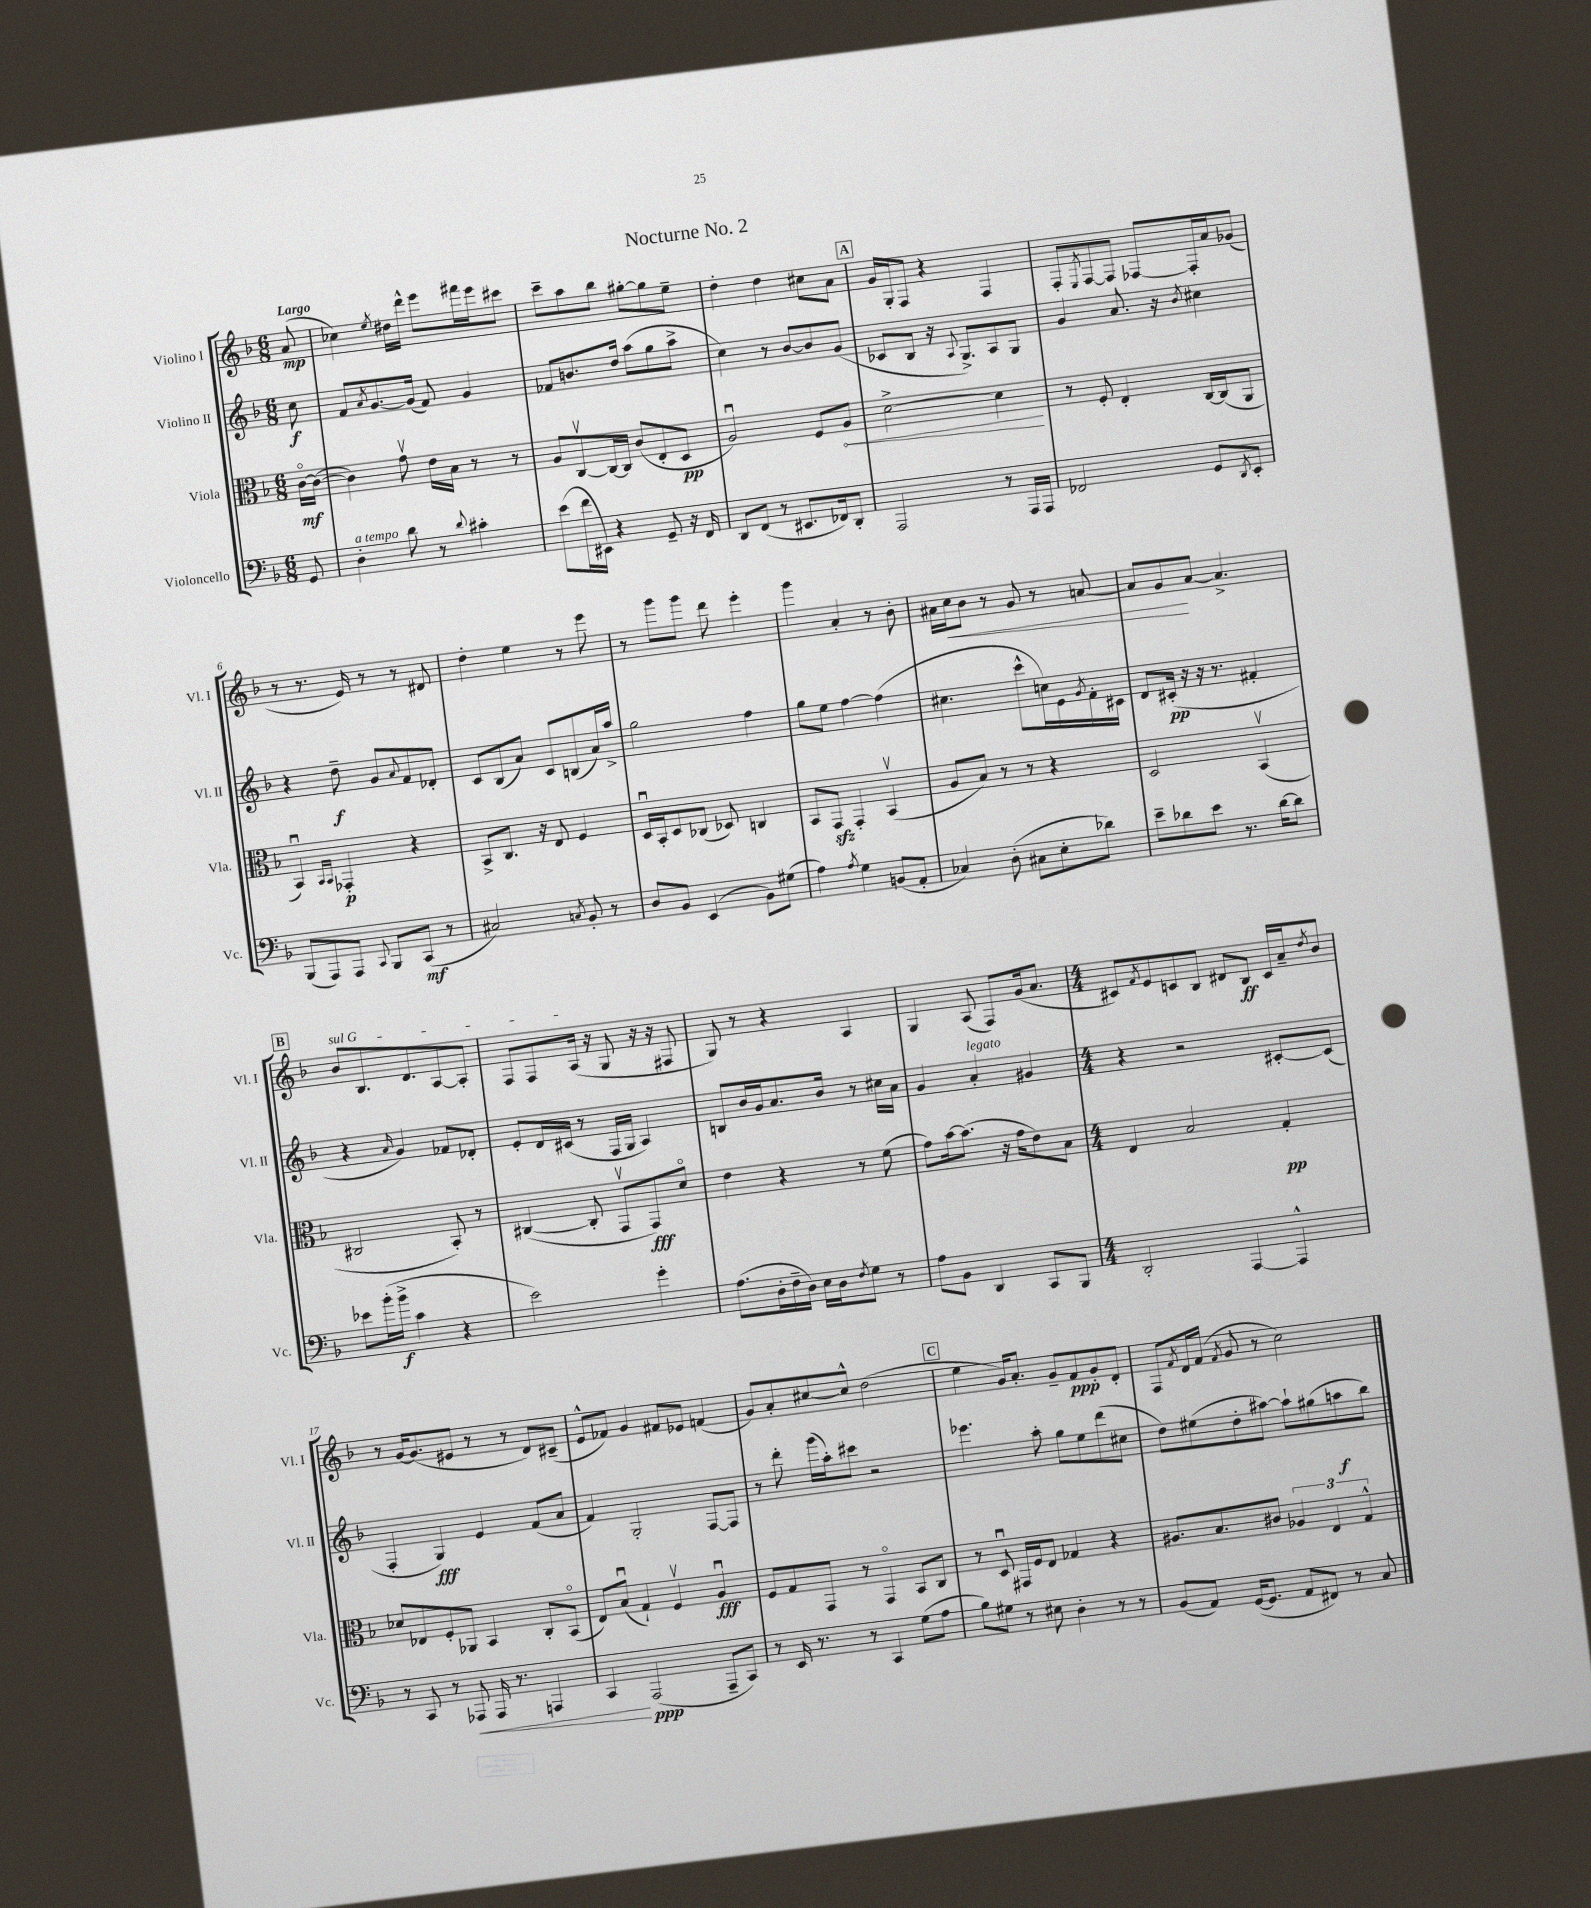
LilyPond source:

\header { title = "Nocturne No. 2" }
<<
\new StaffGroup <<
\new Staff = "s0" \with { instrumentName = "Violino I" shortInstrumentName = "Vl. I" } {
    \clef treble \key f \major \numericTimeSignature \time 6/8 \partial 8 \tempo "Largo"
    a'8\mp( |
    ces''4) \acciaccatura { e''8 } dis''16 d'''16-^ e'''8 fis'''16 e'''16 cis'''8 |
    c'''8-- a''8 bes''8 gis''8~-. gis''8 e''8-- |
    d''4-. d''4 cis''8 a'8 |
    \mark \markup { \box "A" } g'16 g16-. f8 r4 f4 |
    f8-. \acciaccatura { e8 } f8~ f8 fes8~ fes16-. a'16 ges'8( |
    r8 r8. e'16) r8 r8 dis'8 |
    d''4-. e''4 r8 e'''8 |
    r8 g'''8 g'''8 d'''8 e'''4-. |
    g'''4 a'4-. r8 bes'8-. |
    ais'16 c''16\< bes'8 r8 g'8 r8 a'8~ |
    a'8 g'8\! a'8~ a'4.-> |
    \mark \markup { \box "B" } \once \override TextSpanner.bound-details.left.text = \markup { \italic "sul G" } bes'8\startTextSpan bes8. d'8. a8~ a8-. |
    f8 f8 a16\stopTextSpan( r16 g8 r16 r16 fis8 |
    g8) r8 r4 a4 |
    g4 a8( f8) g'16( a'8. |
    \numericTimeSignature \time 4/4 cis'8) \acciaccatura { f'8 } e'8 c'8 bes8 dis'8 bes8\ff c'16 a'16-- \acciaccatura { d''8 } bes'8 |
    r8 g'16~ g'8.( eis'8 r8 r8 d'8) cis'8--( |
    e'8-^ fes'8) g'4 fis'8 ees'8 f'4( |
    g'8) a'8-. cis''8~ cis''8-^ d''2( |
    \mark \markup { \box "C" } e''4 g'16) a'8.-. g'8-- f'8\ppp g'8-. d'8-. |
    f8 \acciaccatura { f'8 } d'16 f'16( \acciaccatura { f'8 } g'8 r8 c''2) \bar "|." |
}
\new Staff = "s1" \with { instrumentName = "Violino II" shortInstrumentName = "Vl. II" } {
    \clef treble \key f \major \numericTimeSignature \time 6/8 \partial 8
    c''8\f |
    f'8 \acciaccatura { a'8 } g'8.~ g'16( f'8) g'4 |
    fes'8 b'8. d''16 a''8( g''8 a''8-> |
    c''4) r8 bes'8~ bes'8 g'8( |
    \mark \markup { \box "A" } ces'8 bes8 r16 \appoggiatura { a8 } g8.->) a8 g8 |
    g'4 a'8. r16 \acciaccatura { bes'8 } cis''4 |
    r4 d''8--\f g'8 \appoggiatura { a'8 } f'8 des'8-. |
    c'8 bes8( a'8) c'8 b8( a'16) a''16-> |
    g''2 f''4 |
    g''8 e''8 f''4~ f''4( |
    cis''4. c'''8-^ c''16) e'16 \acciaccatura { g'8 } f'16-. cis'16 |
    d'8 cis'16-.\pp( r16 r16 r8. fis'4-. |
    \mark \markup { \box "B" } r4 \grace { a'16 } g'4) fes'8 des'8-. |
    e'8-. d'16 cis'16( r8 f16 g16 a4) |
    b8 bes'16 g'16 a'8. bes'16 r8 cis''16 a'16 |
    g'4 a'4-.^\markup { \italic "legato" } gis'4 |
    \numericTimeSignature \time 4/4 r4 r2 cis'8~-. cis'8( |
    f4-. g4\fff) e'4 f'8( a'8 |
    f'4) g2-. f8~ f8 |
    r8 d'''8-. g'''16( a''16-.) cis'''8 r2 |
    \mark \markup { \box "C" } ees'''4. a''8-. g''8 e''8 d'''8( cis''8 |
    d''8) eis''8( d''8-. ais''8~) ais''8-! gis''8( a''8\f bes''8) \bar "|." |
}
\new Staff = "s2" \with { instrumentName = "Viola" shortInstrumentName = "Vla." } {
    \clef alto \key f \major \numericTimeSignature \time 6/8 \partial 8
    c'16~\flageolet\mf c'16~( |
    c'4) g'8\upbow e'16 bes16 r8 r8 |
    a8 c8~\upbow c16~ c16 c'8( e8-. d8\pp |
    a2\downbow) f8 \once \override Hairpin.circled-tip = ##t a8\< |
    \mark \markup { \box "A" } d'2~-> d'4\! |
    r8 f8-. e4-. c16~ c16( a,8 |
    bes,4\downbow) \grace { bes,16 bes,16 } ges,4-.\p r4 |
    bes,8-> c8. r16 e8 f4 |
    d16\downbow bes,16-. d8 ces8( des8) c4 |
    bes,8 g,8\sfz g,4-. bes,4\upbow( |
    a8 bes8) r8 r8 r4 |
    d2 bes,4\upbow( |
    \mark \markup { \box "B" } cis2 bes,8-.) r8 |
    cis4~( cis8-. g,8\upbow g,8\fff) d'8\flageolet |
    e'4 r4 r8 f'8( |
    g'8) bes'16~ bes'8.( r16 g'16 e'8) bes8 |
    \numericTimeSignature \time 4/4 e4 bes2 g4-.\pp |
    des'8 ees8 f8-. aes,8 bes,4 c8-. bes,8\flageolet( |
    e8) bes8\downbow( g4-!) f4\upbow a4\downbow\fff |
    f8 g8 g,8 r8 g,4\flageolet bes,8 c8 |
    \mark \markup { \box "C" } r8 d8\downbow gis,16 f16 e8 ges4 r4 |
    ais8. bes8. cis'8 \tuplet 3/2 { aes4 e4 g4-^ } \bar "|." |
}
\new Staff = "s3" \with { instrumentName = "Violoncello" shortInstrumentName = "Vc." } {
    \clef bass \key f \major \numericTimeSignature \time 6/8 \partial 8
    g,8 |
    d4-.^\markup { \italic "a tempo" } d'8 r8 \appoggiatura { d'8 } cis'4-. |
    e'8( f'16 eis,16) r4 g,8-- r16 f,16 |
    d,8 f,8( r8 eis,8. fes,16) d,8-. |
    \mark \markup { \box "A" } a,,2 r8 a,,16 a,,16 |
    fes,2 g,8 \acciaccatura { d,8 } e,8-. |
    bes,,8( a,,8) a,,8 \appoggiatura { c,8 } bes,,8 c,8\mf( r8 |
    cis2) \acciaccatura { c8 } bes,8-. r8 |
    d8 bes,8 e,4( bes,8) gis8( |
    a4) \acciaccatura { a8 } g4 b,8( a,8-. |
    ces4) d8-.( cis8 e8-. des'8) |
    e'8-- des'8 e'8 r8. des'16~ des'8 |
    \mark \markup { \box "B" } ees'8 bes'16-.( bes'16->\f c'4 r4 |
    e'2) g'4-. |
    a8.( d16-. f16-- d16) e16 d16 \acciaccatura { f8 } g8 r8 |
    a8 bes,8 d,4 c,8 bes,,8 |
    \numericTimeSignature \time 4/4 d,2-. a,,4~ a,,4-^ |
    r8 c,8 r8 aes,,8\< aes,,16 r8. a,,4 |
    c,4\! a,,2\ppp( a,,8-- c,8) |
    r8 e,16 r8. r8 c,4 g8( a8 |
    \mark \markup { \box "C" } bes8) gis8 r8 eis8 d4-. r8 r8 |
    bes,8( a,8) g,16~( g,8. a,8 fis,8) r8 c8 \bar "|." |
}
>>
>>
